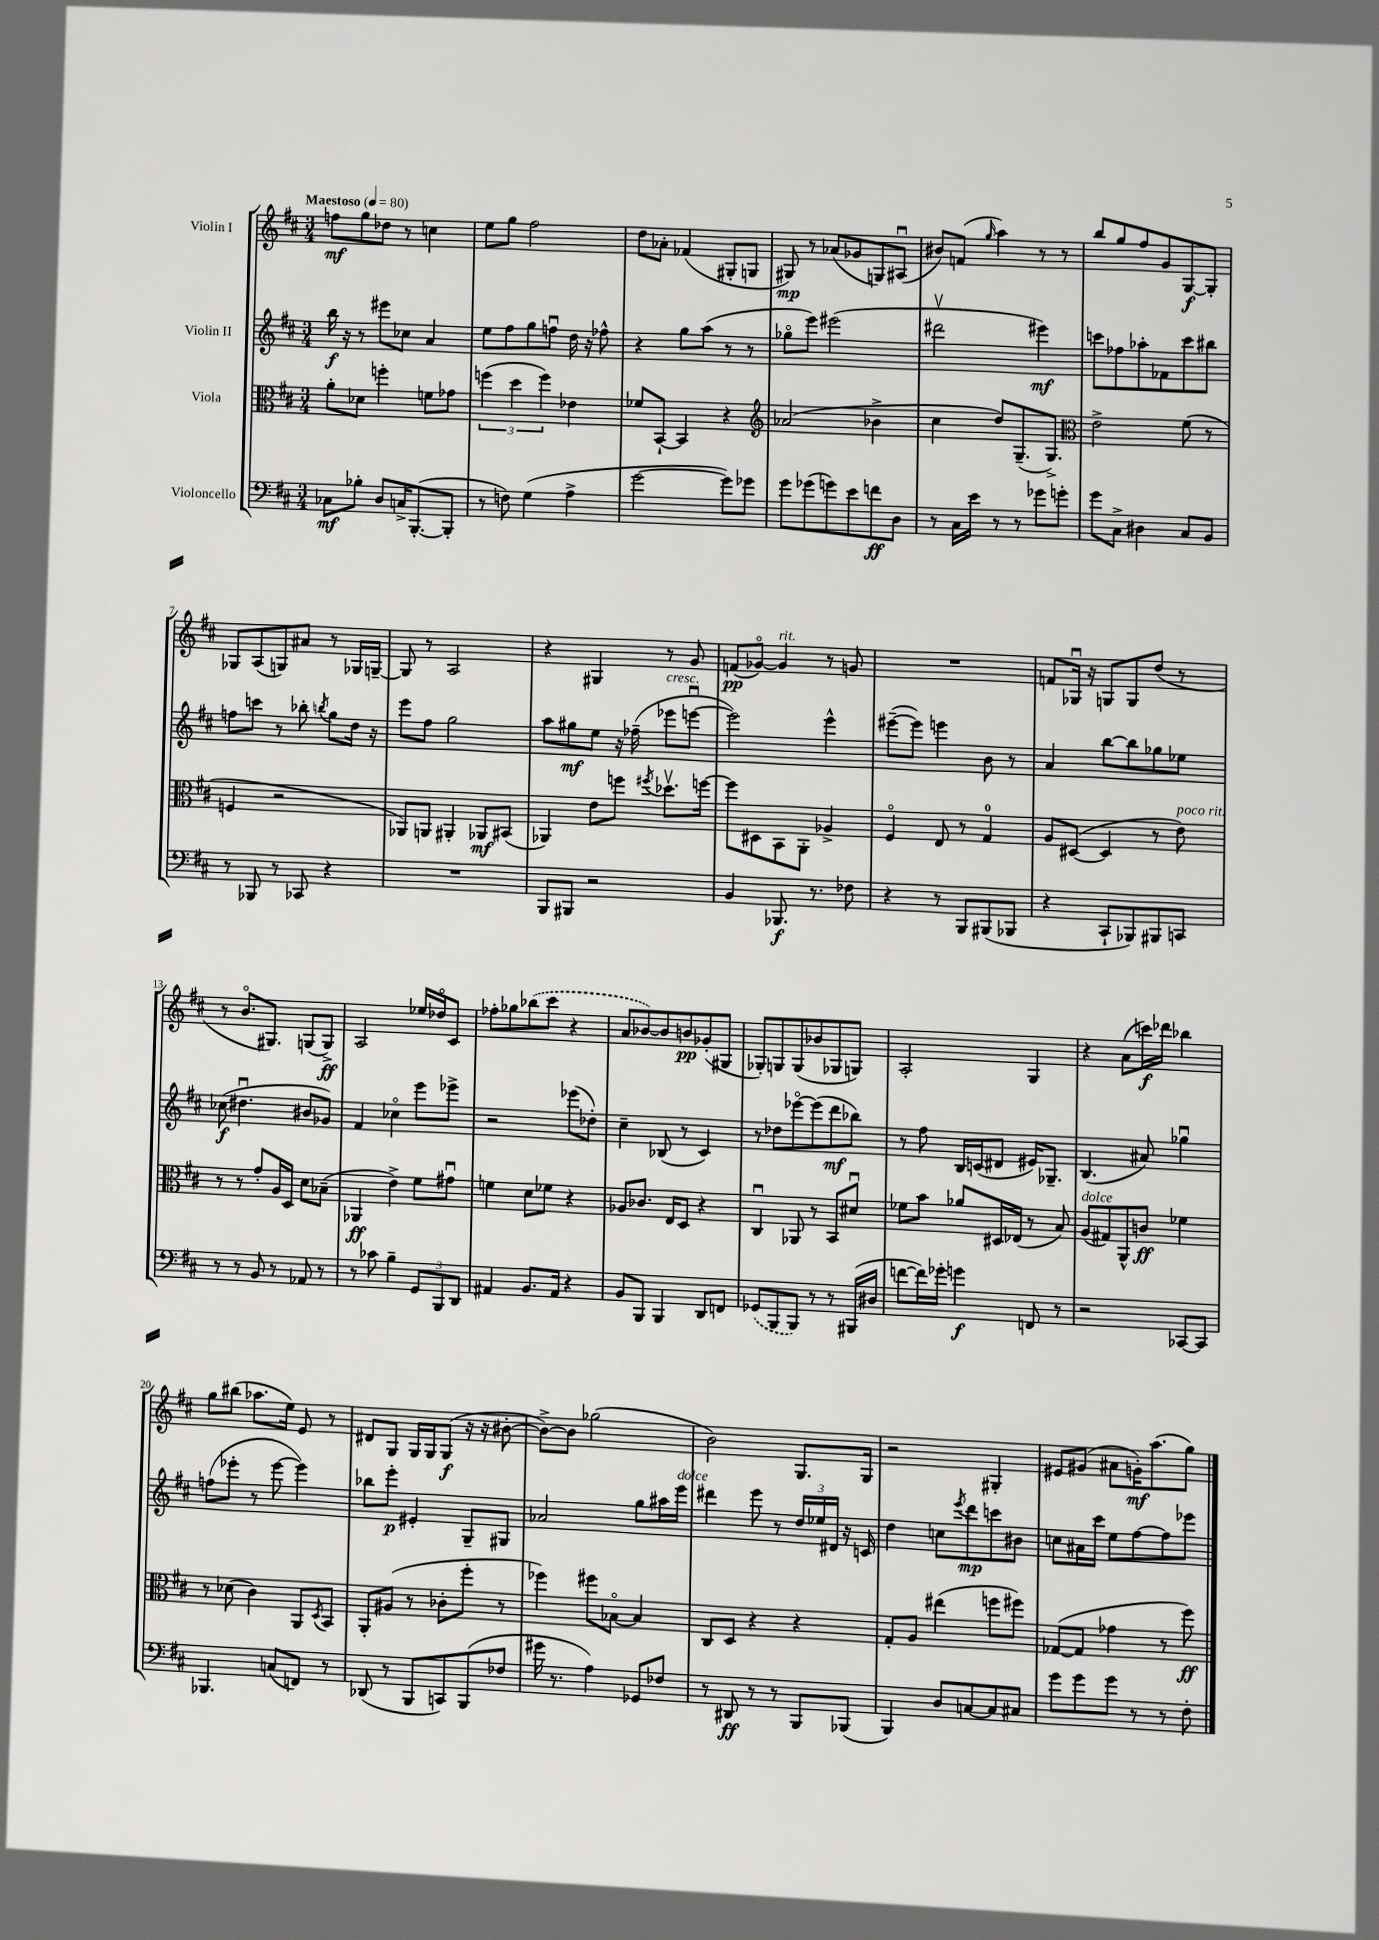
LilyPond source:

<<
\new StaffGroup <<
\new Staff = "s0" \with { instrumentName = "Violin I" } {
    \clef treble \key d \major \numericTimeSignature \time 3/4 \tempo "Maestoso" 4 = 80
    f''8\mf g''8 des''8 r8 c''4 |
    e''8 g''8 fis''2 |
    d''8 aes'8-. fes'4( gis8-. g8 |
    gis8\mp) r8 aes'8( ges'8 g8) ais8\downbow( |
    bis'8) f'8( \grace { g''16 } a''4) r8 r8 |
    b''8 g''8 fis''8 g'8 g8~\f g8-. |
    ges8 a8( g8) ais'8 r8 ges16 g16~-- |
    g8 r8 a2 |
    r4 gis4 r8 g'8 |
    f'8\pp( ges'8~\flageolet) ges'4^\markup { \italic "rit." } r8 g'8 |
    R2. |
    f'8 ges16\downbow r16 g8 g8 d''8( r8 |
    r8 b'8.\flageolet gis8.) g8( g8->\ff) |
    a2 ees''16 des''16\flageolet cis'8 |
    fes''8-. ges''8 \once \slurDashed bes''8( cis'''8 r4 |
    a'8 bes'8~) bes'8 b'8\pp ges'8-.( gis8 |
    ges8-.) g8 g8( bes'8 ges8 g8) |
    a2-. g4 |
    r4 a'8( c'''16\f) des'''16 bes''4 |
    g''8 bis''8( aes''8. e''16) e'8 r8 |
    dis'8 g8 g16 g16 g8\f( r16 r16 bis'8~-. |
    bis'8~->) bis'8 ges''2( |
    b'2) g8. g16 |
    r2 gis4-. |
    eis'8 gis'8( ais'8 g'16-.\mf) a''8.( g''8) \bar "|." |
}
\new Staff = "s1" \with { instrumentName = "Violin II" } {
    \clef treble \key d \major \numericTimeSignature \time 3/4
    b''16\f r16 r8 eis'''8 ces''8 a'4 |
    e''8 fis''8 g''8 f''8\downbow d''16 r16 fes''8-^ |
    r4 g''8 a''8( r8 r8 |
    ges''8\flageolet e'''8) eis'''2( |
    dis'''2\upbow eis'''4\mf) |
    c'''8 fes''8 aes''8-. fes'8 c'''8 bis''8 |
    f''8 c'''8 r8 bes''8-. \acciaccatura { b''8 } g''8 d''16 r16 |
    e'''8 fis''8 g''2 |
    a''8 gis''8\mf e''8 r16 fes''16--( ees'''8^\markup { \italic "cresc." } e'''8~\downbow |
    e'''2) e'''4-^ |
    eis'''8~--( eis'''8) e'''4 b'8 r8 |
    a'4 b''8~ b''8 ges''8 ees''8 |
    ces''8\f( dis''4.\downbow bis'8 ges'8) |
    fis'4 ces''4\flageolet e'''8 ees'''8-> |
    r2 ees'''8( des''8-.) |
    cis''4-- bes8( r8 cis'4) |
    r8 des''8 ees'''8~\flageolet ees'''8( d'''8\mf bes''8) |
    r8 fis''8 b16 c'16( dis'8 eis'16) ges8.-- |
    b4.( ais'8) ges''4\downbow |
    f''8( ees'''8-. r8 ees'''8~ ees'''4) |
    bes''8 e'''8-.\p eis'4-. g8-- gis8 |
    aes'2 g''8 ais''16 e'''16^\markup { \italic "dolce" } |
    dis'''4 e'''8 r8 \tuplet 3/2 { d''16 ees''16 dis'16 } r16 c'16 |
    d''4 c''8 \acciaccatura { e'''8 } d'''8\mp c'''8 bis'8 |
    c''8 ais'16 cis'''16 e''8 fis''8~ fis''8 ees'''8 \bar "|." |
}
\new Staff = "s2" \with { instrumentName = "Viola" } {
    \clef alto \key d \major \numericTimeSignature \time 3/4
    a'8-. des'8 f''4-. f'8 ges'8 |
    \tuplet 3/2 { f''4( d''4 f''4) } ees'4 |
    fes'8 b,8~-! b,4 r4 |
    \clef treble aes'2( bes'4-> |
    cis''4 d''8) g8.--( g8.->) |
    \clef alto e'2-> fis'8( r8 |
    f4 r2 |
    aes,8) a,8 ais,4-. aes,8\mf bis,8( |
    aes,4) e'8 f''8 \acciaccatura { fis''8 } des''8.\upbow f''16~ |
    f''8 dis8 b,8 a,8-. aes4-> |
    fis4\flageolet e8 r8 g4-0 |
    a8 dis8~( dis4 r8 e'8^\markup { \italic "poco rit." }) |
    r8 r8 g'8-. a16 d16 d'8 bes8--( |
    aes,4\ff e'4->) fis'8 gis'8\downbow |
    f'4 d'8 fes'8 r4 |
    aes8 ces'8. e16 d8 r4 |
    cis4\downbow aes,8 r8 b,8 dis'8\downbow |
    fes'8 b'8 aes'8 dis16 ees16( r8 b8) |
    a8^\markup { \italic "dolce" }( gis8) a,8-^ c'8\ff fes'4 |
    r8 des'8( cis'4) a,8 \acciaccatura { d8 } b,8 |
    a,8-. ais8( r8 ces'8-. fis''8-. r8 |
    fes''4) fis''8 bes8~\flageolet bes4 |
    cis8 d8 r4 r4 |
    g8-. a8 eis''4( f''8 fis''8) |
    ges8~( ges8 ges'4 r8 fis''8\ff) \bar "|." |
}
\new Staff = "s3" \with { instrumentName = "Violoncello" } {
    \clef bass \key d \major \numericTimeSignature \time 3/4
    ces8\mf bes8-. d8 c16-> b,,8.~-.( b,,8-. |
    r8 f8) g4( a4-> |
    g'2~ g'8) ges'8 |
    g'8 ges'8( g'8) e'8 f'8\ff d8 |
    r8 cis16 e'16 r8 r8 ges'8 g'8-. |
    g'8 cis8-> dis4 cis8 b,8 |
    r8 bes,,8 r8 ces,8 r4 |
    R2. |
    b,,8 bis,,8 r2 |
    b,4 bes,,8.\f r8. fes8 |
    r4 r8 b,,8 bis,,8( bes,,8 |
    r4 cis,8-! bes,,8) bis,,8 c,8 |
    r8 r8 b,8 r8 aes,8 r8 |
    r8 ces'8 b4-- \tuplet 3/2 { g,8 b,,8 d,8 } |
    ais,4 b,8. ais,16 r4 |
    b,8 b,,8 b,,4 d,8 f,8 |
    \once \slurDashed ges,8( b,,8 b,,8) r8 r8 bis,,16( dis16 |
    f'8~ f'16) ges'16-. g'4\f f,8 r8 |
    r2 ces,8~ ces,8 |
    bes,,4. c8( f,8) r8 |
    des,8( r8 b,,8 c,8) b,,8( fes8 |
    gis'16 r8. a4) ges,8 fes8 |
    r8 dis,8\ff r8 r8 b,,8 bes,,8( |
    b,,4) d8 c8~ c8 cis8 |
    g'8 g'8 g'8 r8 r8 fis8-. \bar "|." |
}
>>
>>
